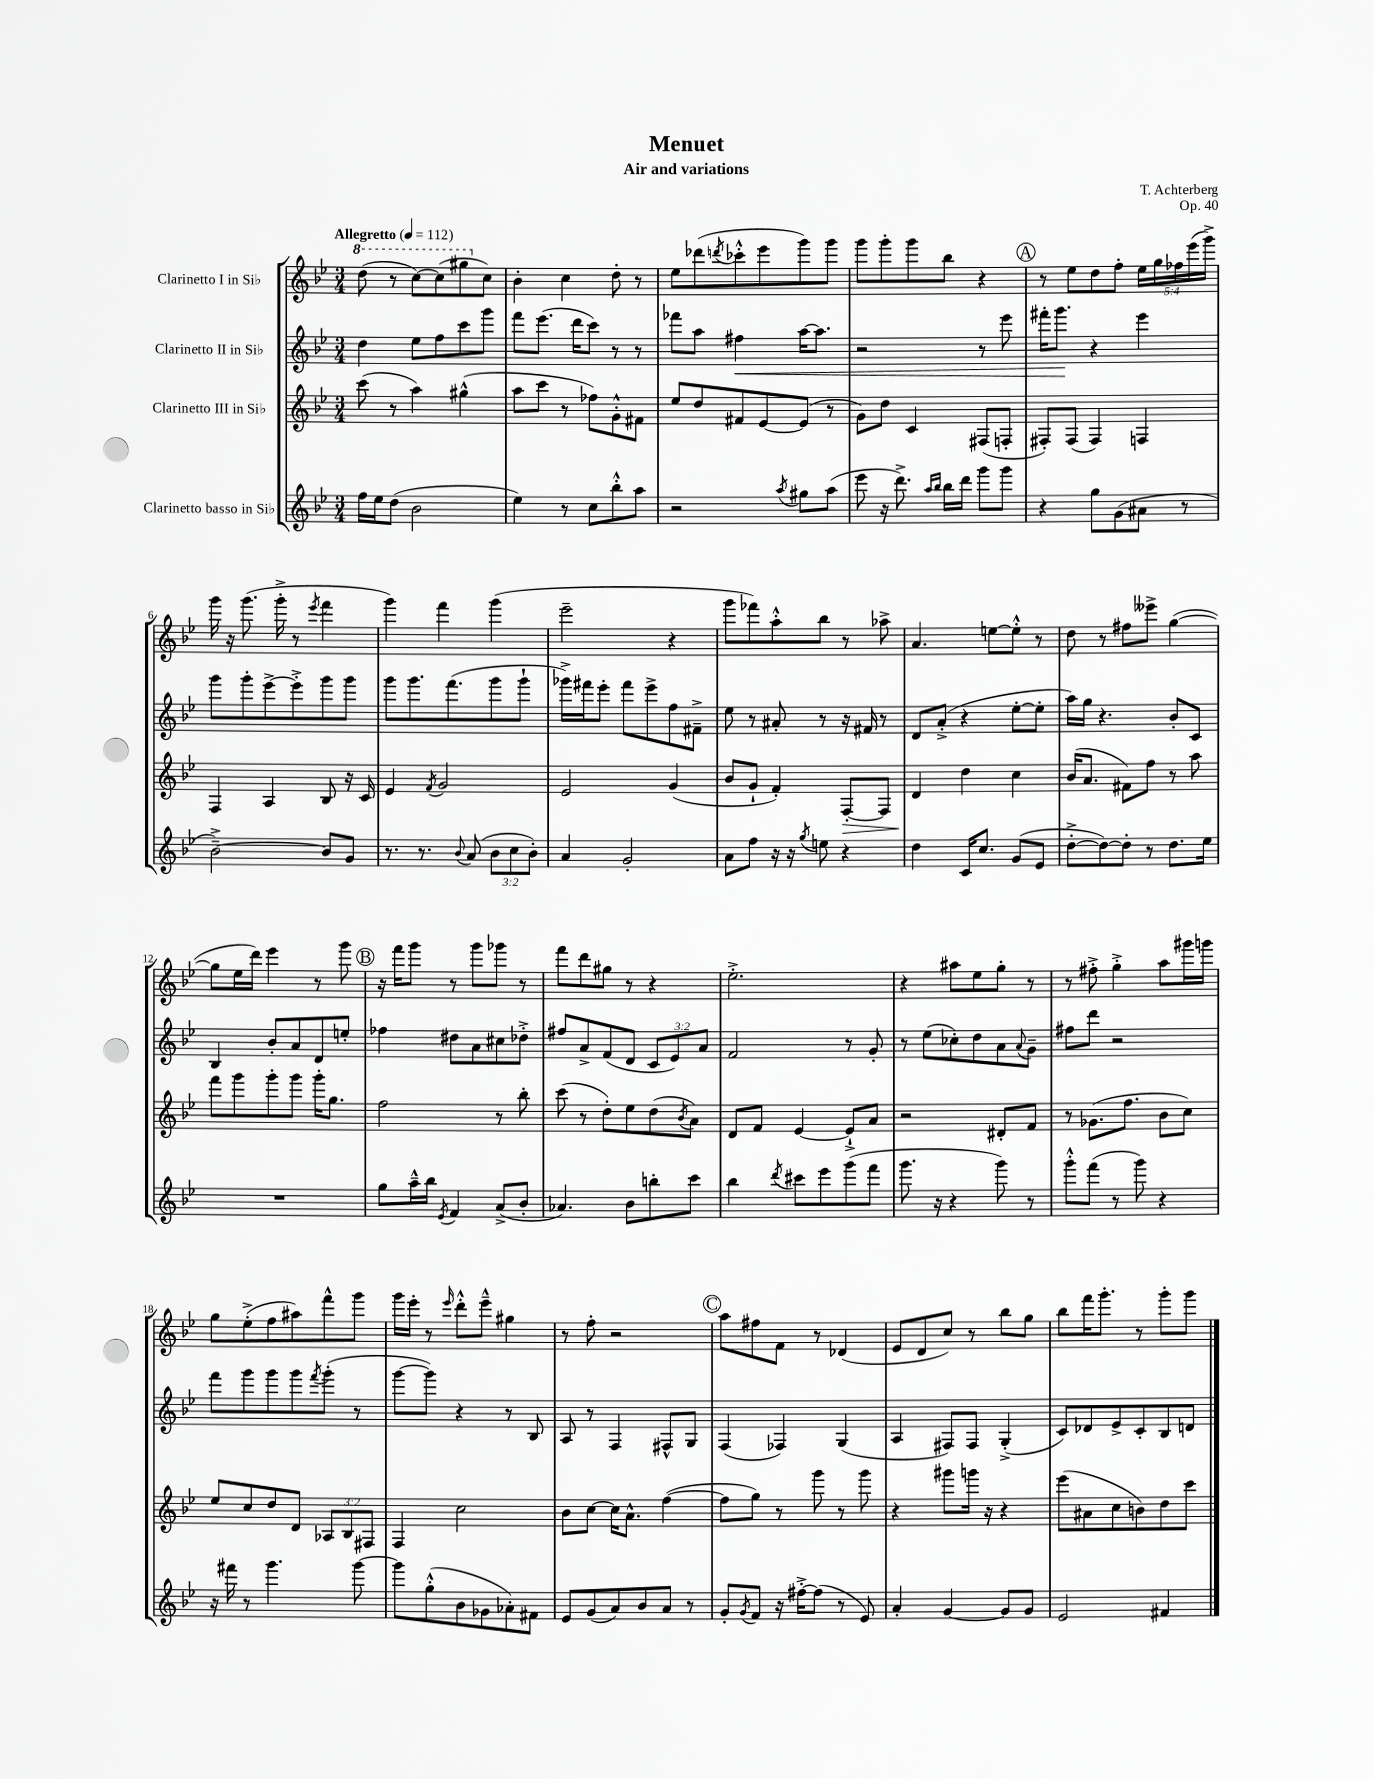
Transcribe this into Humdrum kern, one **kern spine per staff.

**kern	**kern	**dynam	**kern	**dynam	**kern
*part4	*part3	*part3	*part2	*part2	*part1
*staff4	*staff3	*staff3	*staff2	*staff2	*staff1
*I"Clarinetto basso in Si♭	*I"Clarinetto III in Si♭	*	*I"Clarinetto II in Si♭	*	*I"Clarinetto I in Si♭
*clefG2	*clefG2	*	*clefG2	*	*clefG2
*k[b-e-]	*k[b-e-]	*	*k[b-e-]	*	*k[b-e-]
*M3/4	*M3/4	*	*M3/4	*	*M3/4
*MM112	*MM112	*	*MM112	*	*MM112
*	*	*	*	*	*8va
=1	=1	=1	=1	=1	=1
!	!	!	!	!	!LO:TX:a:B:t=Allegretto
16ff\LL	(8ccc\	.	4dd\	.	(8ddd\
16ee-\J	.	.	.	.	.
(8dd\J	8r	.	.	.	8r
2b-\	4aa\)	.	8ee-\L	.	[8ccc\L)
.	.	.	8ff\	.	(8ccc\]
.	(4gg#X^^\	.	8ccc\	.	8ggg#X\
*	*	*	*	*	*X8va
.	.	.	8ggg\J	.	8cc\J)
=2	=2	=2	=2	=2	=2
4ee-\)	8aa\L	.	8fff\L	.	4b-'\
.	8ccc\J	.	(8.eee-\J	.	.
8r	8r	.	.	.	4cc\
.	.	.	16ddd\KL	.	.
8cc\L	8ff-X\L)	.	8ccc\J)	.	.
8bb-'^^\	8g'^^\	.	8r	.	8dd'\
8aa\J	8f#X\J	.	8r	.	8r
=3	=3	=3	=3	=3	=3
2r	8ee-/L	.	8fff-X\L	.	8ee-\L
.	8dd/	.	8aa\J	.	(8ddd-X\
.	.	.	.	.	8qdddn/
!	!	!	!	!LO:HP:b	!
.	8f#X/	.	4ff#X\	<	8ccc-X'^^\
.	[8e-/	.	.	.	8eee-\
8qaa/	.	.	.	.	.
8gg#X\L	(8e-/J]	.	[16aa\KL	.	8ggg\)
.	.	.	8.aa\J]	.	.
(8aa\J	8r	.	.	.	8ggg\J
=4	=4	=4	=4	=4	=4
8eee-\	8g\L)	.	2r	.	8ggg\L
16r	8dd\J	.	.	.	8ggg'\
8.ddd^\)	.	.	.	.	.
.	4c/	.	.	.	8ggg\
16qqaa/LL	.	.	.	.	.
16qqbb-/JJ	.	.	.	.	.
16bb-\LL	.	.	.	.	8bb-\J
16ddd\JJ	.	.	.	.	.
8ggg\L	(8F#X/L	.	8r	.	4r
8ggg\J	8Fn'/J	.	8eee-\	.	.
!!LO:REH:place=s1:t=A
=5	=5	=5	=5	=5	=5
4r	8F#X'/L)	.	16fff#X'\KL	.	8r
.	.	.	8.ggg\J	.	.
.	(8F#/J	.	.	.	8ee-\L
8gg\L	4F#/)	.	4r	[	8dd\
(8g\	.	.	.	.	8ff'\J
8a#X\J	4Fn/	.	4eee-\	.	20ee-\LL
.	.	.	.	.	20gg\
.	.	.	.	.	20ff-X\
8r	.	.	.	.	.
.	.	.	.	.	(20eee-\
.	.	.	.	.	20ggg^\JJ)
!!LO:LB:g=z
=6	=6	=6	=6	=6	=6
[2b-~^\)	4F/	.	8ggg\L	.	16ggg\
.	.	.	.	.	16r
.	.	.	8ggg'\	.	(8.ggg\
.	4A/	.	[8eee-^\	.	.
.	.	.	.	.	16ggg'^\
.	.	.	8eee-'^\]	.	8r
.	.	.	.	.	8qeee-/
8b-/L]	8B-/	.	8ggg\	.	4fff\
8g/J	16r	.	8ggg\J	.	.
.	16c/	.	.	.	.
=7	=7	=7	=7	=7	=7
8.r	4e-/	.	8ggg\L	.	4ggg\)
.	.	.	8.ggg\	.	.
8.r	.	.	.	.	.
.	8qf/	.	.	.	.
.	2g/	.	.	.	4fff\
.	.	.	(8.fff\	.	.
8qqb-/	.	.	.	.	.
(8a/	.	.	.	.	.
12b-\L	.	.	8ggg\	.	(4ggg\
12cc\	.	.	.	.	.
.	.	.	8ggg`\J	.	.
12b-'\J)	.	.	.	.	.
=8	=8	=8	=8	=8	=8
4a/	2e-/	.	16ggg-X^\LL)	.	2eee-~\
.	.	.	16fff#X\J	.	.
.	.	.	8eee-'\J	.	.
2g'/	.	.	8fff#\L	.	.
.	.	.	8eee-^\	.	.
.	(4g/	.	8ff\	.	4r
.	.	.	8f#X~^\J	.	.
=9	=9	=9	=9	=9	=9
8a\L	8b-/L	.	8ee-\	.	8ggg\L
8ff\J	8g`/J	.	8r	.	8fff-X\)
16r	4f'/)	.	8a#X'/	.	8aa'^^\
16r	.	.	.	.	.
8qgg/	.	.	.	.	.
8een\	.	.	8r	.	8bb-\J
!	!	!LO:HP:b	!	!	!
4r	[8F'/L	>	16r	.	8r
.	.	.	16f#X/	.	.
.	8F/J]	.	8r	.	8aa-X^\
=10	=10	=10	=10	=10	=10
4dd\	4d/	.	8d/L	.	4.a/
.	.	.	(8a'^/J	.	.
16c/KL	4dd\	]	4r	.	.
8.cc/J	.	.	.	.	.
.	.	.	.	.	[8een\L
(8g/L	4cc\	.	[8ee-'\L	.	8ee'^^\J]
8e-/J	.	.	8ee-'\J]	.	8r
=11	=11	=11	=11	=11	=11
[8dd'^\L	(16b-/KL	.	16aa\LL)	.	8dd\
.	8.a/J	.	16gg\JJ	.	.
8dd\_)	.	.	4.r	.	8r
8dd'\J]	8f#X\L)	.	.	.	8ff#X\L
8r	8ff\J	.	.	.	8eee--X^\J
8.dd\L	8r	.	8b-'/L	.	([4gg\
.	8aa\	.	8c/J	.	.
16ee-\Jk	.	.	.	.	.
!!LO:LB:g=z
=12	=12	=12	=12	=12	=12
2.r	8fff\L	.	4B-/	.	8gg\L]
.	8ggg\	.	.	.	16ee-\L
.	.	.	.	.	16ddd\JJ)
.	8ggg'\	.	8b-'/L	.	4eee-\
.	8ggg\J	.	8a/	.	.
.	16ggg'\KL	.	8d/	.	8r
.	8.gg\J	.	.	.	.
.	.	.	8een'/J	.	8ggg\
!!LO:REH:place=s1:t=B
=13	=13	=13	=13	=13	=13
8gg\L	2ff\	.	4ff-X\	.	16r
.	.	.	.	.	16fff\KL
16aa~^^\L	.	.	.	.	8ggg\J
16bb-\JJ	.	.	.	.	.
8qe-/	.	.	.	.	.
4f/	.	.	8dd#X\L	.	8r
.	.	.	8a\	.	8ggg\L
(8a^/L	8r	.	8cc#X\	.	8ggg-X\J
8b-'/J	8bb-'\	.	8dd-X'^\J	.	8r
=14	=14	=14	=14	=14	=14
4.a-X/)	(8ccc\	.	8ff#X/L	.	8fff\L
.	8r	.	8a^/	.	8ddd\
.	8dd'\L)	.	(8f/	.	8gg#X\J
8b-\L	8ee-\	.	8d/J	.	8r
8bbn'\	(8dd\	.	12c/L	.	4r
.	.	.	12e-/)	.	.
.	8qb-/	.	.	.	.
8ccc\J	8a\J)	.	.	.	.
.	.	.	12a/J	.	.
=15	=15	=15	=15	=15	=15
4bb-\	8d/L	.	2f/	.	2.ee-'^\
.	8f/J	.	.	.	.
8qddd/	.	.	.	.	.
8ccc#X\L	[4e-/	.	.	.	.
8eee-\	.	.	.	.	.
(8ggg\	8e-`^/L]	.	8r	.	.
8fff\J	8a/J	.	8g'/	.	.
=16	=16	=16	=16	=16	=16
8.ggg\	2r	.	8r	.	4r
.	.	.	(8ee-\L	.	.
16r	.	.	.	.	.
4r	.	.	8cc-X'\)	.	8aa#X\L
.	.	.	8dd\	.	8ee-\
8ggg\)	8d#X'/L	.	8a\	.	8gg'\J
.	.	.	8qqa/	.	.
8r	8f/J	.	8g~\J	.	8r
=17	=17	=17	=17	=17	=17
8ggg'^^\L	8r	.	8ff#X\L	.	8r
(8fff\J	(8.g-X\L	.	8ddd\J	.	8ff#X'^\
8r	.	.	2r	.	4gg'^\
.	8.ff\J	.	.	.	.
8ggg\)	.	.	.	.	.
4r	8b-\L	.	.	.	8aa\L
.	8cc\J)	.	.	.	16ggg#X\L
.	.	.	.	.	16gggn\JJ
!!LO:LB:g=z
=18	=18	=18	=18	=18	=18
16r	8ee-/L	.	8fff\L	.	8gg\L
16fff#X\	.	.	.	.	.
8r	8cc/	.	8ggg\	.	(8ee-'^\
4.ggg\	8dd/	.	8ggg\	.	8ff\
.	8d/J	.	8ggg\	.	8aa#X\)
.	.	.	8qfff/	.	.
.	12A-X/L	.	(8ggg'\J	.	8fff^^\
.	12B-/	.	.	.	.
[8ggg\	.	.	8r	.	8ggg\J
.	12F#X/J	.	.	.	.
=19	=19	=19	=19	=19	=19
8ggg\L]	4F/	.	[8ggg\L	.	16ggg\LL
.	.	.	.	.	16eee-'\JJ
(8gg'^^\	.	.	8ggg\J])	.	8r
.	.	.	.	.	16qqeee-/
8b-\	2cc\	.	4r	.	8ddd'^^\L
8g-X\	.	.	.	.	8eee-~^^\J
8a-X'\)	.	.	8r	.	4gg#X\
8f#X\J	.	.	8B-/	.	.
=20	=20	=20	=20	=20	=20
8e-/L	8b-\L	.	8A/	.	8r
(8g/	[8cc\J	.	8r	.	8ff'\
8a/)	16cc\KL]	.	4F/	.	2r
.	8.a^^\J	.	.	.	.
8b-/	.	.	.	.	.
8a/J	([4ff\	.	8F#X^^/L	.	.
8r	.	.	8G/J	.	.
!!LO:REH:place=s1:t=C
=21	=21	=21	=21	=21	=21
8g'/L	8ff\L]	.	(4F/	.	8aa\L
8qg/	.	.	.	.	.
8f/J	8gg\J)	.	.	.	8ff#X\
16r	8r	.	4F-X/)	.	8f\J
[16ff#X'^\KL	.	.	.	.	.
(8ff#\J]	8ggg\	.	.	.	8r
8r	8r	.	(4G/	.	(4d-X/
8e-/)	8ggg\	.	.	.	.
=22	=22	=22	=22	=22	=22
4a'/	4r	.	4A/	.	8e-/L
.	.	.	.	.	8d/
[4g/	8ggg#X\L	.	8F#X/L)	.	8cc/J)
.	16gggn\Jk	.	8F#/J	.	8r
.	16r	.	.	.	.
8g/L]	4r	.	(4G'^/	.	8bb-\L
8g/J	.	.	.	.	8gg\J
=23	=23	=23	=23	=23	=23
2e-/	(8eee-\L	.	8c/L)	.	8bb-\L
.	8a#X\	.	8d-X/	.	16fff\K
.	.	.	.	.	8.ggg'\J
.	8cc\	.	8e-^/	.	.
.	8bn\)	.	8c'/	.	8r
4f#X/	8dd\	.	8B-/	.	8ggg'\L
.	8ccc\J	.	8dn/J	.	8ggg\J
==	==	==	==	==	==
*-	*-	*-	*-	*-	*-
